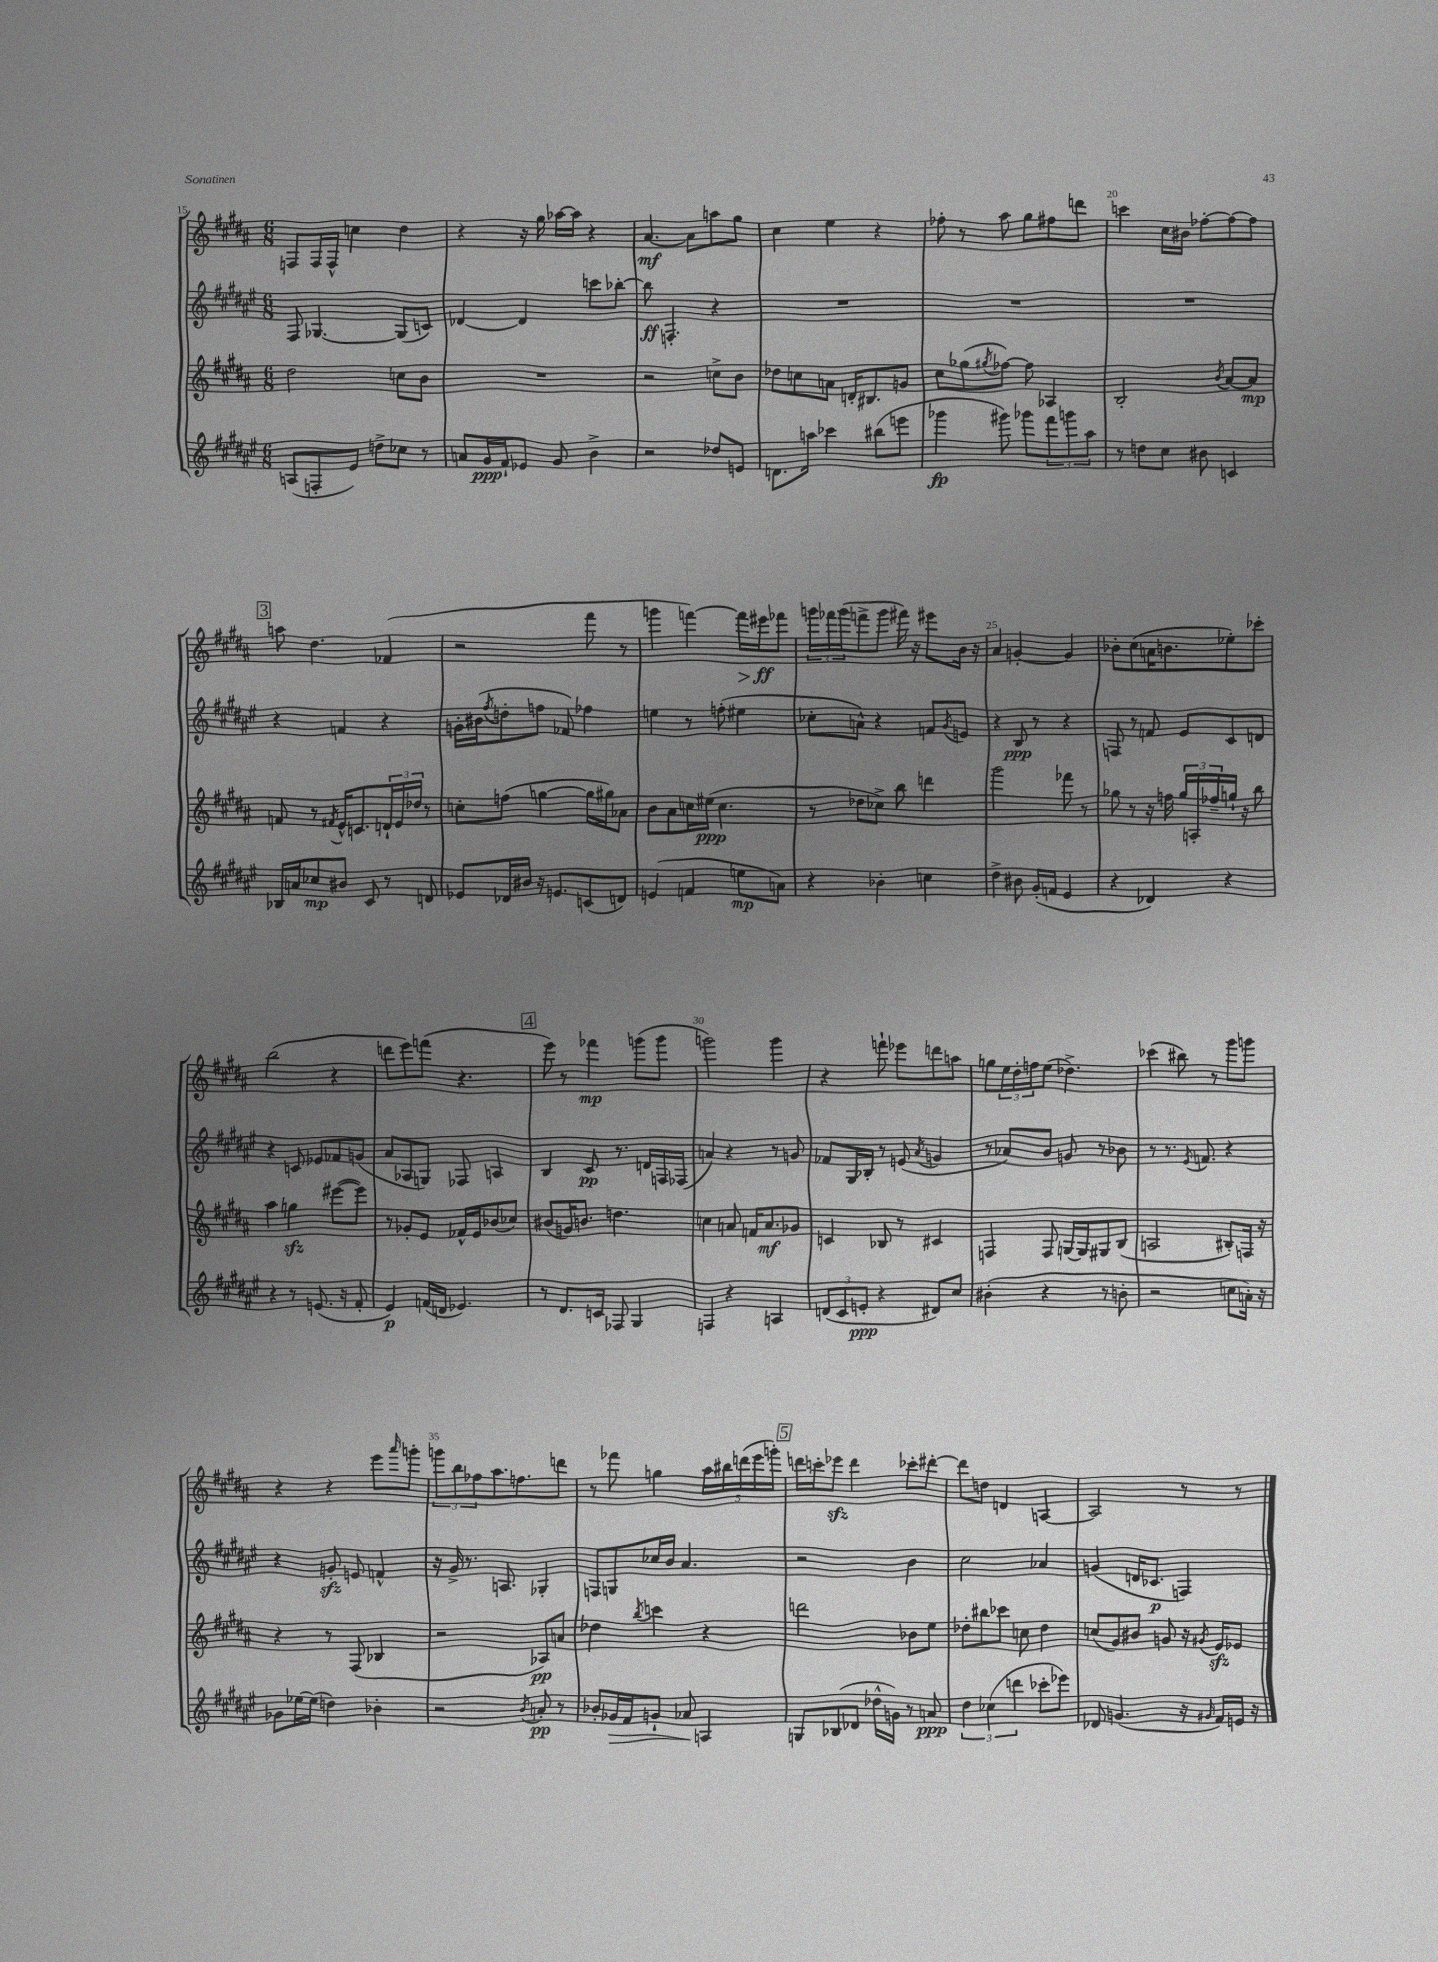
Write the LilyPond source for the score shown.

<<
\new StaffGroup <<
\new Staff = "s0" {
    \clef treble \key b \major \numericTimeSignature \time 6/8
    f8 f16 f16-^ c''4 dis''4 |
    r4 r16 gis''16 aes''16~ aes''16 r4 |
    ais'4.~\mf ais'8 a''8 gis''8 |
    cis''4 e''4 r4 |
    fes''8-. r8 ais''8 gis''8 fis''8 d'''8 |
    c'''4 cis''16 bis'16 fes''8~-. fes''8~ fes''8 |
    \mark \markup { \box "3" } a''8 dis''4. fes'4( |
    r2 fis'''8 r8 |
    g'''4 f'''4~) f'''16\> eis'''16\ff\! fes'''8 |
    \tuplet 3/2 { g'''16 fes'''16 g'''16( } f'''8-> g'''8 fis'''16) r16 eis'''8 b'16 r16 |
    ais'4 g'4~-. g'4 |
    bes'8-. cis''8( a'16 b'8. ees''8-.) ces'''8-. |
    b''2( r4 |
    d'''8 e'''8) f'''8( r4. |
    \mark \markup { \box "4" } e'''8) r8 fes'''4\mp g'''8( g'''8 |
    g'''2) g'''4 |
    r4 f'''8-! ees'''8 d'''8 a''8 |
    g''8 \tuplet 3/2 { e''16 dis''16-. f''16 } e''8( des''4.->) |
    ces'''4( bis''8) r8 gis'''8 g'''8 |
    r4 r4 e'''8 \grace { ais'''16 } g'''8-. |
    \tuplet 3/2 { g'''8 b''8 fes''8 } ais''8. f''8. d'''8 |
    r8 fes'''8 g''4 \tuplet 5/4 { ais''16 bis''16 d'''16( e'''16 g'''16-.) } |
    \mark \markup { \box "5" } d'''16 c'''16-. ees'''8\sfz d'''4 ces'''8-. dis'''8~-. |
    dis'''8 d''8 d'4 a4~ |
    a2 r8 r8 \bar "|." |
}
\new Staff = "s1" {
    \clef treble \key fis \major \numericTimeSignature \time 6/8
    fis8 ges4.~ ges8( c'8) |
    des'4~ des'4 c'''8 bes''8~-. |
    bes''8\ff f4.-. r4 |
    R2. |
    R2. |
    R2. |
    \mark \markup { \box "3" } r4 f'4 r4 |
    g'16-. bis'16( \acciaccatura { fis''8 } d''8-. f''8 fes'8) fes''4 |
    e''4 r8 f''8-.( eis''4 |
    ces''8-. a'8-^) r4 f'8 \acciaccatura { gis'8 } e'8 |
    r4 b8\ppp r8 r4 |
    f8 r8 f'8 eis'8 cis'8 d'8 |
    r4 c'8 ees'8 fes'8 g'8( |
    ais'8 aes8 g8) fes8 a4 |
    \mark \markup { \box "4" } b4 cis'8\pp r8. d'16 f16 fes16( |
    a'4) r4 r8 g'8 |
    fes'8 gis16 bes16-. r8 e'8( \acciaccatura { ais'8 } g'4 |
    r8 aes'8) b'8 g'8 r8 bes'8 |
    r8 r8. \acciaccatura { eis'8 } f'8. r4 |
    r4 g'8-.\sfz e'8 f'4-^ |
    r16 gis'16-> r8. a8. ges4-. |
    f8 g8 ces''16 b'16 ais'4. |
    \mark \markup { \box "5" } r2 b'4 |
    cis''2 aes'4 |
    g'4( d'16 ces'8.\p f4) \bar "|." |
}
\new Staff = "s2" {
    \clef treble \key b \major \numericTimeSignature \time 6/8
    dis''2 c''8 b'8 |
    R2. |
    r2 c''8-> b'8 |
    des''8 c''8 a'8 d'16-. bis8. g'8 |
    cis''8 ges''8( \acciaccatura { gis''8 } fes''8~) fes''8 aes4 |
    b2-. \acciaccatura { b'8 } ais'8~ ais'8\mp |
    \mark \markup { \box "3" } f'8 r8 \acciaccatura { fis'8 } e'16-^ c'8. \tuplet 3/2 { d'16-! e'16 des''16 } r8 |
    c''8-. f''8( g''4~ g''16 gis''16) aes'8 |
    b'8 ais'8 c''16 eis''16\ppp( c''4. |
    r8 des''8 ces''8->) b''8 d'''4 |
    gis'''2 fes'''8 r8 |
    ges''8 r8 r16 f''16 \tuplet 3/2 { ges''16 a16-. fes''16-- } g''16-! r16 b''8 |
    ais''4 g''4\sfz eis'''8~( eis'''8) |
    r8 ges'8-. e'8 fes'16-^ e'16 bes'8( ces''8) |
    \mark \markup { \box "4" } bis'8( g'16) b'8. d''4. |
    c''4 a'8 f'16 a'8.\mf ges'8 |
    c'4 bes8 r8 cis'4 |
    f4 f8 g16~ g16 gis8 b8( |
    a2 bis8-.) f16 r16 |
    r4 r8 fis8( bes4 |
    r2 aes8\pp) a'8 |
    des''4 \acciaccatura { b''8 } c'''4 r4 |
    \mark \markup { \box "5" } d'''2 bes'8 e''8 |
    des''8-. bis''8 ces'''8 c''8 des''4 |
    c''8( gis'8) bis'8 g'8 r16 \acciaccatura { gis'8 } e'16\sfz ees'8 \bar "|." |
}
\new Staff = "s3" {
    \clef treble \key fis \major \numericTimeSignature \time 6/8
    a8( f8-. eis'8) d''8-> ces''8 r8 |
    a'8 gis'16\ppp fis'16-! ees'8 gis'8 b'4-> |
    r2 des''8 e'8 |
    d'8. a''16 ces'''4 bis''8( e'''8 |
    ges'''4\fp gis'''8) ges'''8 \tuplet 3/2 { fis'''8 g'''8 ais''8 } |
    r8 d''8 cis''8 bis'8 c'4 |
    \mark \markup { \box "3" } bes16 a'16 ces''8\mp bis'8 cis'8 r8 d'8 |
    ees'8 des'16 bis'16 r16 e'8. c'8( d'8) |
    e'4( f'4 e''8\mp a'8) |
    r4 bes'4-. c''4 |
    dis''4-> bis'8 gis'16-.( f'16 eis'4 |
    r4 des'4) r4 |
    r4 r8 e'8.( r16 fis'8-. |
    eis'4\p) f'16( d'16 ees'4.) |
    \mark \markup { \box "4" } r8 dis'8. c'16 fes8 gis4 |
    f4 r4 a4 |
    \tuplet 3/2 { d'8( cis'8 e'8-.\ppp } r4 dis'8) cis''8 |
    bis'4-.( r4 r8 b'8-. |
    r2 c''8 a'16-.) r16 |
    ges'8 ees''16~ ees''16( d''4) bes'4-. |
    r2 \acciaccatura { b'8 } a'8-.\pp r8 |
    bes'8-. ges'16\> fis'16 g'8-! aes'8\! a4 |
    \mark \markup { \box "5" } g8 bes8( des'8 des''16-^ g'16) r8 a'8\ppp |
    \tuplet 3/2 { dis''4 ces''4( d'''4 } ces'''8-. ees'''8) |
    des'8 g'4.( r16 \grace { gis'16 } fis'16) e'16 r16 \bar "|." |
}
>>
>>
\layout { \context { \Score currentBarNumber = #15 \override BarNumber.break-visibility = ##(#f #t #t) barNumberVisibility = #(every-nth-bar-number-visible 5) } }
